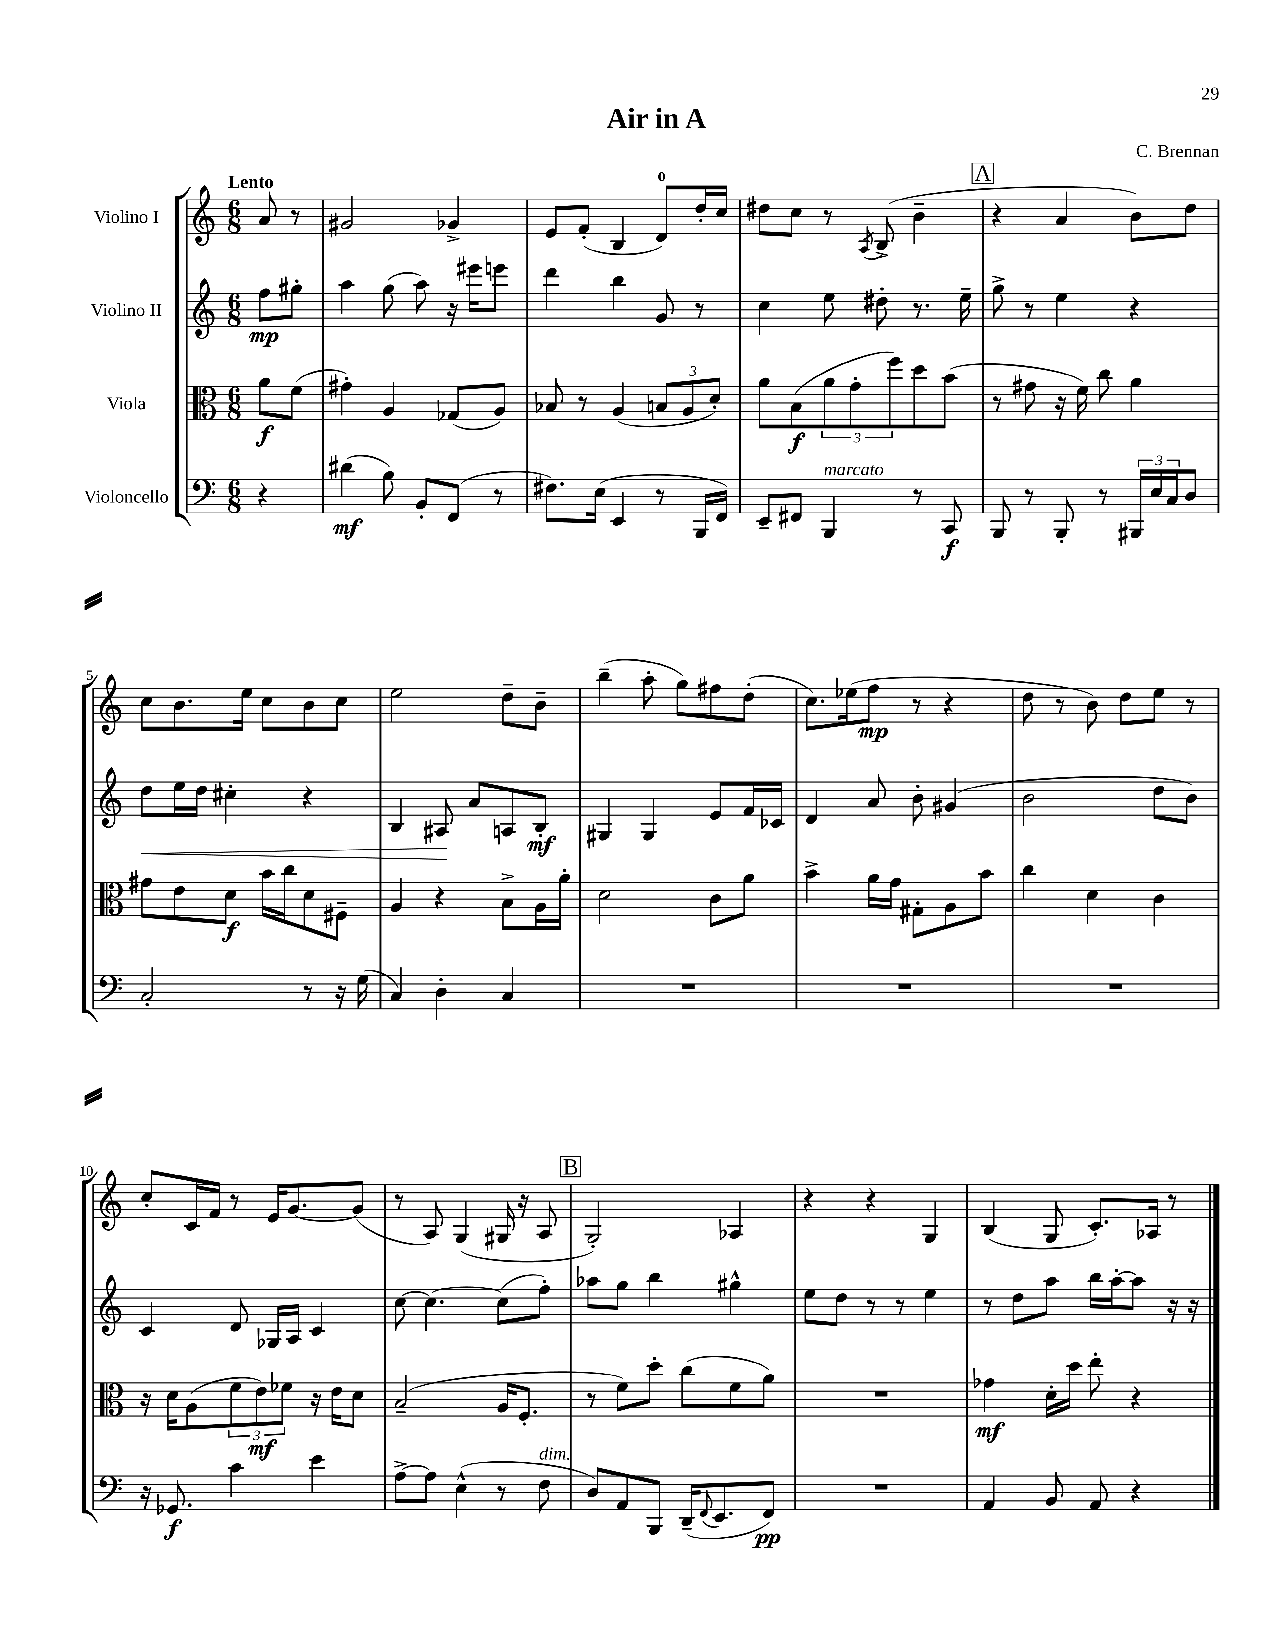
\header { title = "Air in A" composer = "C. Brennan" }
<<
\new StaffGroup <<
\new Staff = "s0" \with { instrumentName = "Violino I" } {
    \clef treble \key c \major \numericTimeSignature \time 6/8 \partial 4 \tempo "Lento"
    a'8 r8 |
    gis'2 ges'4-> |
    e'8 f'8-.( b4 d'8-0) d''16-. c''16 |
    dis''8 c''8 r8 \acciaccatura { a8 } b8->( b'4-- |
    \mark \markup { \box "A" } r4 a'4 b'8) d''8 |
    c''8 b'8. e''16 c''8 b'8 c''8 |
    e''2 d''8-- b'8-- |
    b''4--( a''8-. g''8) fis''8 d''8-.( |
    c''8.) ees''16( f''8\mp r8 r4 |
    d''8 r8 b'8) d''8 e''8 r8 |
    c''8-. c'16 f'16 r8 e'16 g'8.~ g'8( |
    r8 a8) g4( gis16 r16 a8 |
    \mark \markup { \box "B" } g2-.) aes4 |
    r4 r4 g4 |
    b4( g8 c'8.-.) aes16 r8 \bar "|." |
}
\new Staff = "s1" \with { instrumentName = "Violino II" } {
    \clef treble \key c \major \numericTimeSignature \time 6/8 \partial 4
    f''8\mp gis''8-. |
    a''4 g''8( a''8) r16 eis'''16 e'''8 |
    d'''4 b''4 g'8 r8 |
    c''4 e''8 dis''8-. r8. e''16-- |
    \mark \markup { \box "A" } g''8-> r8 e''4 r4 |
    d''8\< e''16 d''16 cis''4-. r4 |
    b4 ais8\! a'8 a8 b8-.\mf |
    gis4 gis4 e'8 f'16 ces'16 |
    d'4 a'8 b'8-. gis'4( |
    b'2 d''8 b'8) |
    c'4 d'8 ges16 a16 c'4 |
    c''8~ c''4.~ c''8( f''8-.) |
    \mark \markup { \box "B" } aes''8 g''8 b''4 gis''4-^ |
    e''8 d''8 r8 r8 e''4 |
    r8 d''8 a''8 b''16 a''16~-. a''8 r16 r16 \bar "|." |
}
\new Staff = "s2" \with { instrumentName = "Viola" } {
    \clef alto \key c \major \numericTimeSignature \time 6/8 \partial 4
    a'8\f f'8( |
    gis'4-.) a4 ges8( a8) |
    bes8 r8 a4( \tuplet 3/2 { b8 a8 d'8-.) } |
    a'8 b8\f( \tuplet 3/2 { a'8 g'8-. f''8) } d''8 b'8( |
    \mark \markup { \box "A" } r8 gis'8 r16 f'16) c''8 a'4 |
    gis'8 e'8 d'8\f b'16 c''16 d'8 fis8-- |
    a4 r4 b8-> a16 a'16-. |
    d'2 c'8 a'8 |
    b'4-> a'16 g'16 gis8-. a8 b'8 |
    c''4 d'4 c'4 |
    r16 d'16 a8( \tuplet 3/2 { f'8 e'8\mf) fes'8 } r16 e'16 d'8 |
    b2--( a16 f8.-. |
    \mark \markup { \box "B" } r8 f'8) d''8-. c''8( f'8 a'8) |
    R2. |
    ges'4\mf d'16-. d''16 e''8-. r4 \bar "|." |
}
\new Staff = "s3" \with { instrumentName = "Violoncello" } {
    \clef bass \key c \major \numericTimeSignature \time 6/8 \partial 4
    r4 |
    dis'4\mf( b8) b,8-. f,8( r8 |
    fis8.) e16( e,4 r8 b,,16 f,16) |
    e,8-- fis,8 b,,4^\markup { \italic "marcato" } r8 c,8\f |
    \mark \markup { \box "A" } b,,8 r8 b,,8-. r8 \tuplet 3/2 { bis,,16 e16 c16 } d8 |
    c2-. r8 r16 g16( |
    c4) d4-. c4 |
    R2. |
    R2. |
    R2. |
    r16 ges,8.\f c'4 e'4 |
    a8~-> a8 e4-^( r8 f8^\markup { \italic "dim." } |
    \mark \markup { \box "B" } d8) a,8 b,,8 d,16--( \appoggiatura { f,8 } e,8. f,8\pp) |
    R2. |
    a,4 b,8 a,8 r4 \bar "|." |
}
>>
>>
